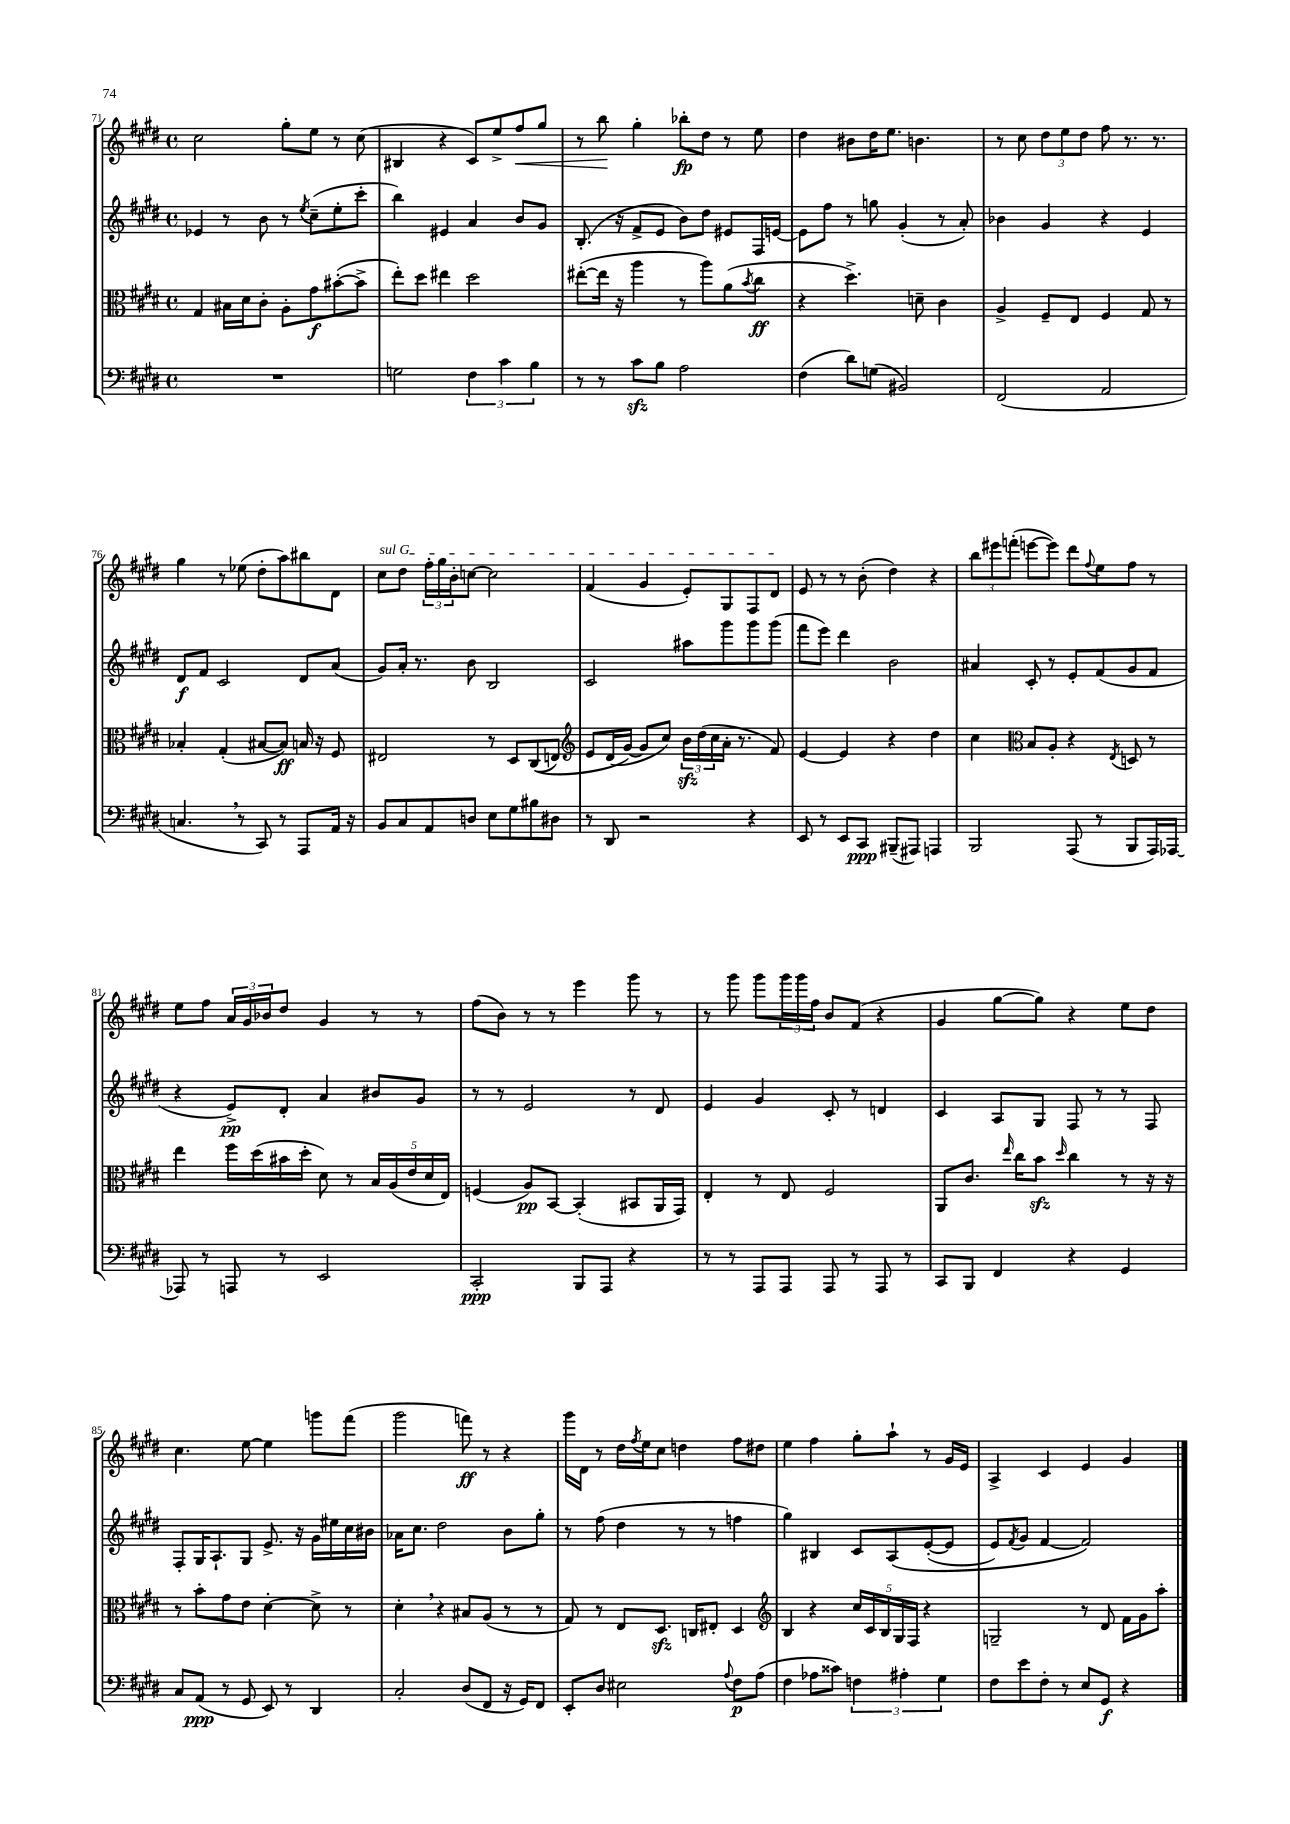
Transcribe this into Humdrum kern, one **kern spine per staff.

**kern	**dynam	**kern	**dynam	**kern	**dynam	**kern	**dynam
*part4	*part4	*part3	*part3	*part2	*part2	*part1	*part1
*staff4	*staff4	*staff3	*staff3	*staff2	*staff2	*staff1	*staff1
*clefF4	*	*clefC3	*	*clefG2	*	*clefG2	*
*k[f#c#g#d#]	*	*k[f#c#g#d#]	*	*k[f#c#g#d#]	*	*k[f#c#g#d#]	*
*M4/4	*	*M4/4	*	*M4/4	*	*M4/4	*
*met(c)	*	*met(c)	*	*met(c)	*	*met(c)	*
=71	=71	=71	=71	=71	=71	=71	=71
1r	.	4G#/	.	4e-X/	.	2cc#\	.
.	.	16B#X\LL	.	8r	.	.	.
.	.	16d#\J	.	.	.	.	.
.	.	8c#'\J	.	8b\	.	.	.
.	.	8A'\L	.	8r	.	8gg#'\L	.
.	.	.	.	8qee/	.	.	.
.	.	8g#\	f	(8cc#~\L	.	8ee\J	.
.	.	([8b#X'\	.	8ee'\	.	8r	.
.	.	8b#^\J]	.	8ccc#'\J	.	(8cc#\	.
=72	=72	=72	=72	=72	=72	=72	=72
2Gn\	.	8ee'\L)	.	4bb\)	.	4B#X/	.
.	.	8dd#\J	.	.	.	.	.
.	.	4ee#X\	.	4e#X/	.	4r	.
6F#\	.	2dd#\	.	4a/	.	8c#/L)	.
.	.	.	.	.	.	8ee^/	.
6c#\	.	.	.	.	.	.	.
!	!	!	!	!	!	!	!LO:HP:b
.	.	.	.	8b/L	.	8ff#/	<
6B\	.	.	.	.	.	.	.
.	.	.	.	8g#/J	.	8gg#/J	.
=73	=73	=73	=73	=73	=73	=73	=73
8r	.	([8ee#X'\L	.	(8.B'/	.	8r	.
8r	.	16ee#\Jk]	.	.	.	8bb\	.
.	.	16r	.	16r	.	.	.
8c#zz\L	.	4aa\	.	8f#^/L	.	4gg#'\	[
8B\J	.	.	.	8e/J	.	.	.
2A\	.	8r	.	8b\L)	.	8bb-X'\L	fp
.	.	8aa\L)	.	8dd#\J	.	8dd#\J	.
.	.	(8a\	.	8e#X/L	.	8r	.
.	.	8qb/	.	.	.	.	.
.	.	8cc#\J	ff	16F#/L	.	8ee\	.
.	.	.	.	[16en/JJ	.	.	.
=74	=74	=74	=74	=74	=74	=74	=74
(4F#\	.	4r	.	8e\L]	.	4dd#\	.
.	.	.	.	8ff#\J	.	.	.
8d#\L)	.	4.dd#^\)	.	8r	.	8b#X\L	.
(8Gn\J	.	.	.	8ggn\	.	16dd#\K	.
.	.	.	.	.	.	8.ee\J	.
2BB#X/)	.	.	.	(4g#'/	.	.	.
.	.	8dn~\	.	.	.	4.bn\	.
.	.	4c#\	.	8r	.	.	.
.	.	.	.	8a'/)	.	.	.
=75	=75	=75	=75	=75	=75	=75	=75
(2FF#/	.	4A^/	.	4b-X\	.	8r	.
.	.	.	.	.	.	8cc#\	.
.	.	8F#~/L	.	4g#/	.	12dd#\L	.
.	.	.	.	.	.	12ee\	.
.	.	8E/J	.	.	.	.	.
.	.	.	.	.	.	12dd#\J	.
2AA/	.	4F#/	.	4r	.	8ff#\	.
.	.	.	.	.	.	8.r	.
.	.	8G#/	.	4e/	.	.	.
.	.	.	.	.	.	8.r	.
.	.	8r	.	.	.	.	.
!!LO:LB:g=z
=76	=76	=76	=76	=76	=76	=76	=76
4.Cn,/	.	4B-X'/	.	8d#/L	f	4gg#\	.
.	.	.	.	8f#/J	.	.	.
.	.	(4G#'/	.	2c#/	.	8r	.
8r	.	.	.	.	.	(8ee-X\	.
8CC#/)	.	[8B#X/L	.	.	.	8dd#'\L	.
8r	.	8B#/J])	ff	.	.	8aa\)	.
8AAA/L	.	16Bn/	.	8d#/L	.	8bb#X\	.
.	.	16r	.	.	.	.	.
16AA/Jk	.	8F#/	.	(8a/J	.	8d#\J	.
16r	.	.	.	.	.	.	.
=77	=77	=77	=77	=77	=77	=77	=77
!	!	!	!	!	!	!LO:TX:a:i:t=sul G	!
8BB/L	.	2E#X/	.	8g#/L)	.	8cc#\L	.
8C#/	.	.	.	16a'/Jk	.	8dd#\J	.
.	.	.	.	8.r	.	.	.
8AA/	.	.	.	.	.	24ff#'\LL	.
.	.	.	.	.	.	24gg#\	.
.	.	.	.	.	.	24b'\J	.
8Dn/J	.	.	.	8b\	.	[8ccn\J	.
8E\L	.	8r	.	2B/	.	2cc\]	.
8G#\	.	8D#/L	.	.	.	.	.
8B#X\	.	((8C#/	.	.	.	.	.
8D#X\J	.	8En/J)	.	.	.	.	.
=78	=78	=78	=78	=78	=78	=78	=78
*	*	*clefG2	*	*	*	*	*
8r	.	8e/L	.	2c#/	.	(4f#/	.
8DD#/	.	(16d#/L	.	.	.	.	.
.	.	[16g#/JJ)	.	.	.	.	.
2r	.	8g#/L]	.	.	.	4g#/	.
.	.	8cc#/J)	.	.	.	.	.
.	.	24bzz\LL	.	8aa#X\L	.	8e'/L)	.
.	.	(24dd#\	.	.	.	.	.
.	.	24cc#\	.	.	.	.	.
.	.	16a'\JJ	.	8ggg#\	.	8G#/	.
.	.	8.r	.	.	.	.	.
4r	.	.	.	8ggg#\	.	8F#/	.
.	.	8f#/)	.	(8ggg#\J	.	8d#/J	.
=79	=79	=79	=79	=79	=79	=79	=79
8EE/	.	[4e/	.	8fff#\L	.	8e/	.
8r	.	.	.	8eee\J)	.	8r	.
8EE/L	.	4e/]	.	4ddd#\	.	8r	.
8CC#/J	ppp	.	.	.	.	(8b'\	.
(8BBB#X~/L	.	4r	.	2b\	.	4dd#\)	.
8AAA#X/J)	.	.	.	.	.	.	.
4AAAn/	.	4dd#\	.	.	.	4r	.
=80	=80	=80	=80	=80	=80	=80	=80
2BBB/	.	4cc#\	.	4a#X/	.	12bb\L	.
.	.	.	.	.	.	12eee#X\	.
.	.	.	.	.	.	(12fffn'\J	.
*	*	*clefC3	*	*	*	*	*
.	.	8B/L	.	8c#'/	.	[8eeen\L	.
.	.	8A'/J	.	8r	.	8eee\J])	.
(8AAA/	.	4r	.	8e'/L	.	8ddd#\L	.
.	.	.	.	.	.	8qqff#/	.
8r	.	.	.	(8f#/	.	8ee\	.
.	.	8qE/	.	.	.	.	.
8BBB/L	.	8Dn/	.	8g#/	.	8ff#\J	.
16AAA/L)	.	8r	.	8f#/J	.	8r	.
[16AAA-X/JJ	.	.	.	.	.	.	.
!!LO:LB:g=z
=81	=81	=81	=81	=81	=81	=81	=81
8AAA-X/]	.	4ee\	.	4r	.	8ee\L	.
8r	.	.	.	.	.	8ff#\J	.
8AAAn/	.	16ff#\LL	.	8e^/L)	pp	24a/LL	.
.	.	.	.	.	.	24g#/	.
.	.	(16dd#\	.	.	.	.	.
.	.	.	.	.	.	24b-X/J	.
8r	.	16b#X\	.	8d#'/J	.	8dd#/J	.
.	.	16dd#'\JJ	.	.	.	.	.
2EE/	.	8d#\)	.	4a/	.	4g#/	.
.	.	8r	.	.	.	.	.
.	.	20B/LL	.	8b#X/L	.	8r	.
.	.	(20A/	.	.	.	.	.
.	.	20e/	.	.	.	.	.
.	.	.	.	8g#/J	.	8r	.
.	.	20d#/	.	.	.	.	.
.	.	20E/JJ)	.	.	.	.	.
=82	=82	=82	=82	=82	=82	=82	=82
2CC#'/	ppp	(4Fn/	.	8r	.	(8ff#\L	.
.	.	.	.	8r	.	8b\J)	.
.	.	8A/L)	pp	2e/	.	8r	.
.	.	[8BB/J	.	.	.	8r	.
8BBB/L	.	(4BB'/]	.	.	.	4eee\	.
8AAA/J	.	.	.	.	.	.	.
4r	.	8BB#X/L	.	8r	.	8ggg#\	.
.	.	16AA/L	.	8d#/	.	8r	.
.	.	16GG#/JJ)	.	.	.	.	.
=83	=83	=83	=83	=83	=83	=83	=83
8r	.	4E'/	.	4e/	.	8r	.
8r	.	.	.	.	.	8ggg#\	.
8AAA/L	.	8r	.	4g#/	.	8ggg#\L	.
8AAA/J	.	8E/	.	.	.	24ggg#\L	.
.	.	.	.	.	.	24ggg#\	.
.	.	.	.	.	.	24ff#\JJ	.
8AAA/	.	2F#/	.	8c#'/	.	8b/L	.
8r	.	.	.	8r	.	(8f#/J	.
8AAA/	.	.	.	4dn/	.	4r	.
8r	.	.	.	.	.	.	.
=84	=84	=84	=84	=84	=84	=84	=84
8CC#/L	.	8AA/L	.	4c#/	.	4g#/	.
8BBB/J	.	8.c#/J	.	.	.	.	.
4FF#/	.	.	.	8A/L	.	[8gg#\L	.
.	.	16qqee/	.	.	.	.	.
.	.	16cc#\KL	.	.	.	.	.
.	.	8bzz\J	.	8G#/J	.	8gg#\J])	.
.	.	16qqdd#/	.	.	.	.	.
4r	.	4cc#\	.	8F#/	.	4r	.
.	.	.	.	8r	.	.	.
4GG#/	.	8r	.	8r	.	8ee\L	.
.	.	16r	.	8F#/	.	8dd#\J	.
.	.	16r	.	.	.	.	.
!!LO:LB:g=z
=85	=85	=85	=85	=85	=85	=85	=85
8C#/L	.	8r	.	8F#'/L	.	4.cc#\	.
(8AA/J	ppp	8b'\L	.	16G#/K	.	.	.
.	.	.	.	8.A`/	.	.	.
8r	.	8g#\	.	.	.	.	.
8GG#/	.	8e\J	.	8G#/J	.	[8ee\	.
8EE/)	.	[4d#'\	.	8.e^/	.	4ee\]	.
8r	.	.	.	.	.	.	.
.	.	.	.	16r	.	.	.
4DD#/	.	8d#^\]	.	16g#\LL	.	8gggn\L	.
.	.	.	.	16ee#X\	.	.	.
.	.	8r	.	16cc#\	.	(8fff#\J	.
.	.	.	.	16b#X\JJ	.	.	.
=86	=86	=86	=86	=86	=86	=86	=86
2C#'/	.	4d#',\	.	16a-X\KL	.	2ggg#\	.
.	.	.	.	8.cc#\J	.	.	.
.	.	4r	.	2dd#\	.	.	.
(8D#/L	.	8B#X/L	.	.	.	8fffn\)	ff
8FF#/J	.	(8A/J	.	.	.	8r	.
16r	.	8r	.	8b\L	.	4r	.
16GG#/KL)	.	.	.	.	.	.	.
8FF#/J	.	8r	.	8gg#'\J	.	.	.
=87	=87	=87	=87	=87	=87	=87	=87
8EE'/L	.	8G#/)	.	8r	.	16ggg#\LL	.
.	.	.	.	.	.	16d#\JJ	.
8D#/J	.	8r	.	(8ff#\	.	8r	.
2E#X\	.	8E/L	.	4dd#\	.	16dd#\LL	.
.	.	.	.	.	.	8qff#/	.
.	.	.	.	.	.	16ee\J	.
.	.	8.D#zz/J	.	.	.	8cc#\J	.
.	.	.	.	8r	.	4ddn\	.
.	.	16Cn/KL	.	.	.	.	.
.	.	8E#X'/J	.	8r	.	.	.
8qqA/	.	.	.	.	.	.	.
8F#\L	p	4D#/	.	4ffn\	.	8ff#\L	.
(8A\J	.	.	.	.	.	8dd#X\J	.
=88	=88	=88	=88	=88	=88	=88	=88
*	*	*clefG2	*	*	*	*	*
4F#\	.	4B/	.	4gg#\)	.	4ee\	.
8A-X\L	.	4r	.	4B#X/	.	4ff#\	.
8c##X\J)	.	.	.	.	.	.	.
6Fn\	.	20cc#/LL	.	8c#/L	.	8gg#'\L	.
.	.	20c#/	.	.	.	.	.
.	.	20B/	.	.	.	.	.
.	.	.	.	(8A/	.	8aa`\J	.
.	.	20G#/	.	.	.	.	.
6A#X'\	.	.	.	.	.	.	.
.	.	20F#/JJ	.	.	.	.	.
.	.	4r	.	([8e'/	.	8r	.
6G#\	.	.	.	.	.	.	.
.	.	.	.	8e/J]	.	16g#/LL	.
.	.	.	.	.	.	16e/JJ	.
=89	=89	=89	=89	=89	=89	=89	=89
8F#\L	.	2Gn~/	.	8e/L)	.	4A^/	.
.	.	.	.	8qf#/	.	.	.
8e\	.	.	.	8g#/J	.	.	.
8F#'\J	.	.	.	[4f#/	.	4c#/	.
8r	.	.	.	.	.	.	.
8E/L	.	8r	.	2f#/])	.	4e/	.
8GG#/J	f	8d#/	.	.	.	.	.
4r	.	16f#\LL	.	.	.	4g#/	.
.	.	16g#\J	.	.	.	.	.
.	.	8aa'\J	.	.	.	.	.
==	==	==	==	==	==	==	==
*-	*-	*-	*-	*-	*-	*-	*-
